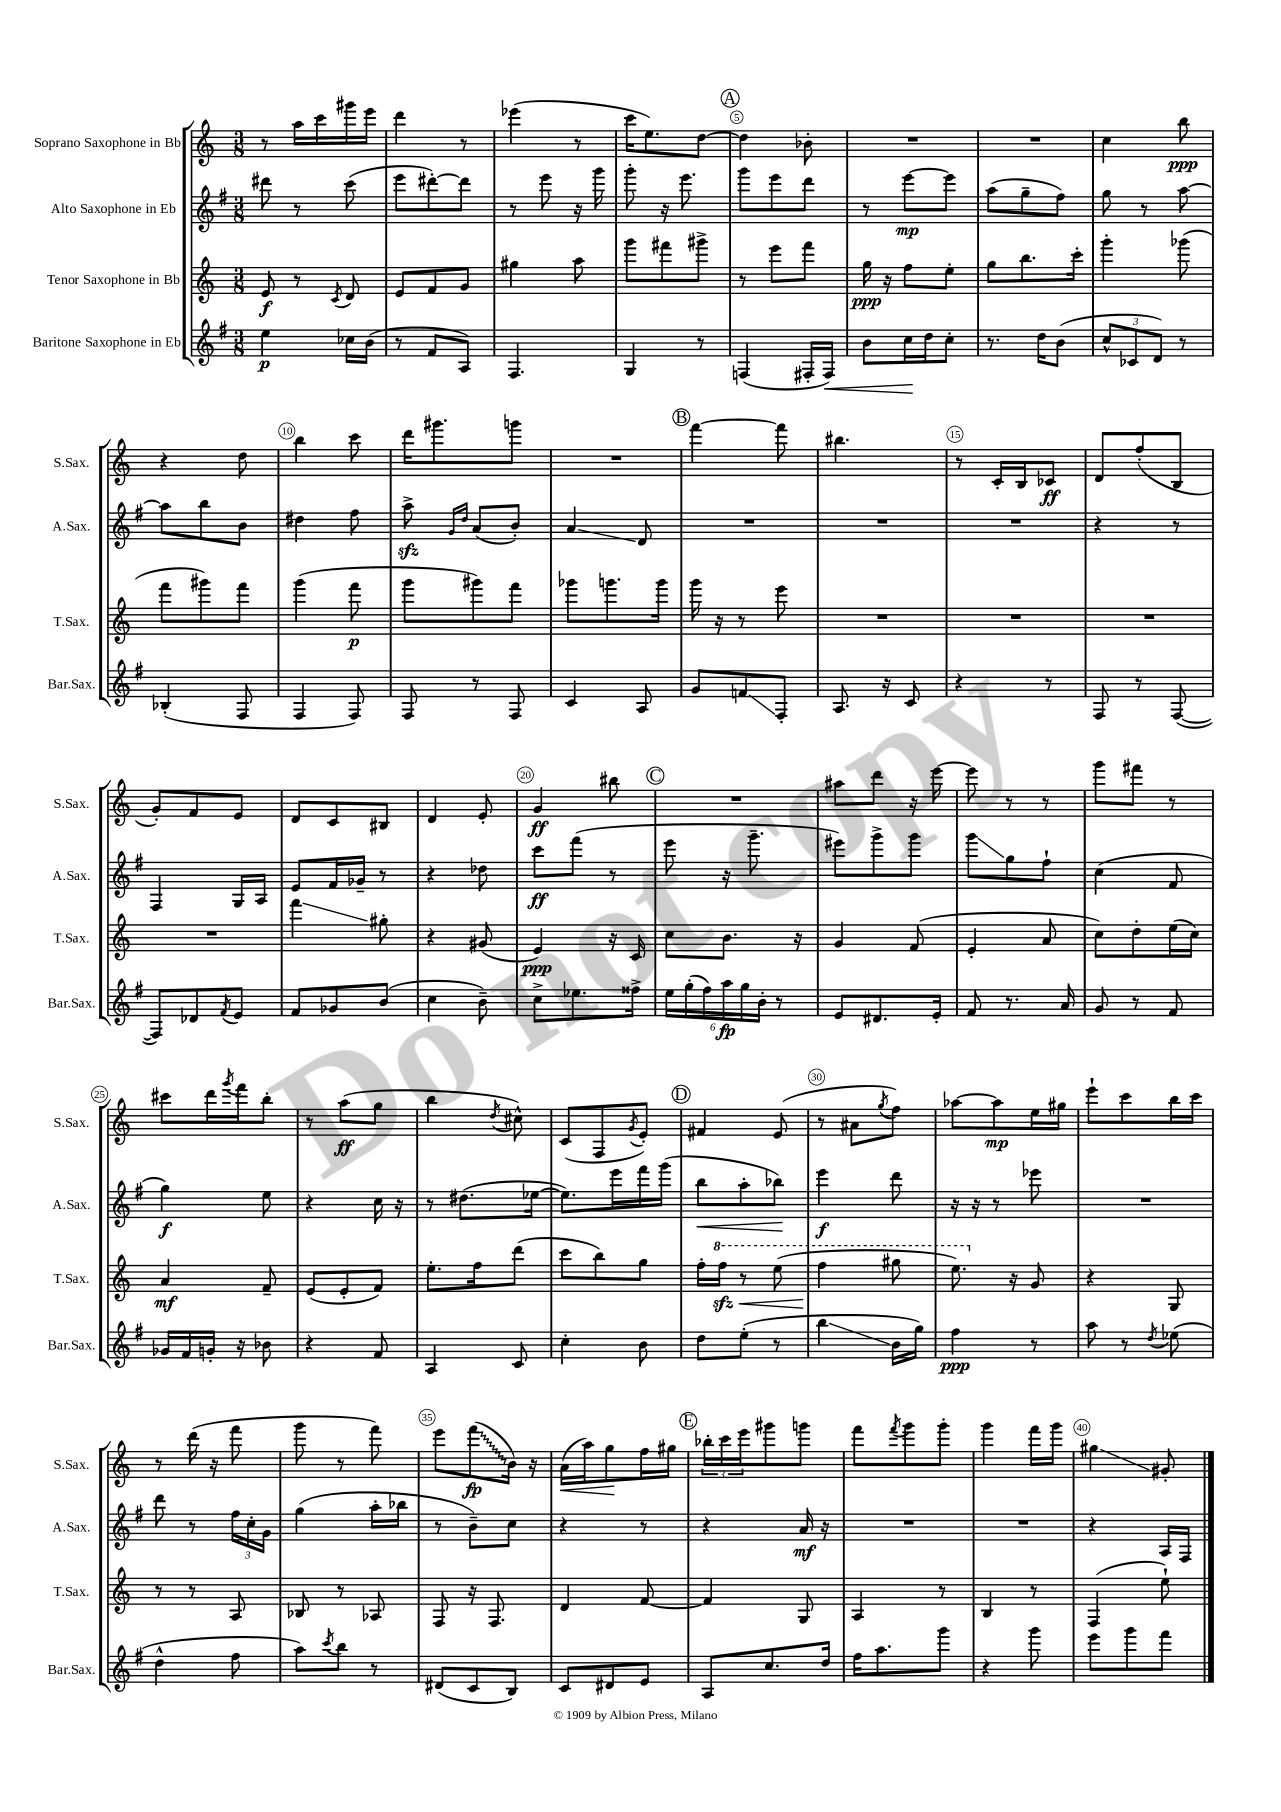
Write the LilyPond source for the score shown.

<<
\new StaffGroup <<
\new Staff = "s0" \with { instrumentName = "Soprano Saxophone in Bb" shortInstrumentName = "S.Sax." } {
    \clef treble \key c \major \numericTimeSignature \time 3/8
    r8 a''16 c'''16 gis'''16 e'''16 |
    d'''4 r8 |
    ees'''4( r8 |
    c'''16 e''8.) d''8~ |
    \mark \markup { \circle "A" } d''4 bes'8-. |
    R4. |
    R4. |
    c''4 b''8\ppp |
    r4 d''8 |
    b''4 c'''8 |
    d'''16 gis'''8. g'''8 |
    R4. |
    \mark \markup { \circle "B" } f'''4~ f'''8 |
    bis''4. |
    r8 c'16-. b16 ces'8\ff |
    d'8 f''8-.( b8 |
    g'8-.) f'8 e'8 |
    d'8 c'8 bis8 |
    d'4 e'8-. |
    g'4\ff bis''8 |
    \mark \markup { \circle "C" } R4. |
    ais''8 d'''8 r16 e'''16~ |
    e'''8 r8 r8 |
    g'''8 fis'''8 r8 |
    cis'''8 d'''16 \acciaccatura { g'''8 } f'''16 b''8-. |
    r8 a''8\ff( g''8 |
    b''4 \acciaccatura { d''8 } cis''8-^) |
    c'8( f8 \acciaccatura { g'8 } e'8-.) |
    \mark \markup { \circle "D" } fis'4 e'8( |
    r8 ais'8 \acciaccatura { g''8 } f''8) |
    aes''8~ aes''8\mp e''16 gis''16 |
    e'''8-! c'''8 b''16 c'''16 |
    r8 d'''16( r16 f'''8 |
    g'''8 r8 f'''8) |
    e'''8 \once \override Glissando.style = #'zigzag f'''8\glissando\fp( b'16) r16 |
    a'16\<( a''16) g''8\! f''16 gis''16 |
    \mark \markup { \circle "E" } \tuplet 3/2 { bes''16-. c'''16 e'''16 } gis'''8 g'''8 |
    f'''8 \acciaccatura { f'''8 } g'''8 g'''8-. |
    g'''4 f'''16 g'''16 |
    gis''4\glissando gis'8-. \bar "|." |
}
\new Staff = "s1" \with { instrumentName = "Alto Saxophone in Eb" shortInstrumentName = "A.Sax." } {
    \clef treble \key g \major \numericTimeSignature \time 3/8
    dis'''8 r8 c'''8( |
    e'''8 dis'''8~-.) dis'''8 |
    r8 e'''8 r16 g'''16 |
    g'''8-. r16 e'''8. |
    \mark \markup { \circle "A" } g'''8 e'''8 d'''8 |
    r8 e'''8~\mp e'''8 |
    a''8( g''8-- fis''8) |
    g''8 r8 a''8~ |
    a''8 b''8 b'8 |
    dis''4 fis''8 |
    a''8->\sfz \grace { g'16 d''16 } a'8( b'8-.) |
    a'4\glissando d'8 |
    \mark \markup { \circle "B" } R4. |
    R4. |
    R4. |
    r4 r8 |
    fis4 g16 a16 |
    e'8 fis'16 ges'16-- r8 |
    r4 des''8 |
    c'''8\ff fis'''8( r8 |
    \mark \markup { \circle "C" } e'''8 r16 g'''8.-- |
    eis'''8) g'''8-> g'''8 |
    g'''8\glissando g''8 fis''8-! |
    c''4( fis'8 |
    g''4\f) e''8 |
    r4 c''16 r16 |
    r8 dis''8.( ees''16~ |
    ees''8.) e'''16 fis'''16 g'''16( |
    \mark \markup { \circle "D" } b''8\< a''8-. bes''8\!) |
    e'''4\f d'''8 |
    r16 r16 r8 ees'''8 |
    R4. |
    d'''8 r8 \tuplet 3/2 { fis''16 c''16-. g'16 } |
    g''4( a''16-. bes''16 |
    r8 b'8--) c''8 |
    r4 r8 |
    \mark \markup { \circle "E" } r4 a'16\mf r16 |
    R4. |
    R4. |
    r4 a16 fis16 \bar "|." |
}
\new Staff = "s2" \with { instrumentName = "Tenor Saxophone in Bb" shortInstrumentName = "T.Sax." } {
    \clef treble \key c \major \numericTimeSignature \time 3/8
    e'8\f r8 \acciaccatura { c'8 } d'8 |
    e'8 f'8 g'8 |
    gis''4 a''8 |
    g'''8 fis'''8 gis'''8-> |
    \mark \markup { \circle "A" } r8 e'''8 f'''8 |
    g''16\ppp r16 f''8 e''8-. |
    g''8 b''8. c'''16-. |
    g'''4-. ges'''8( |
    f'''8 gis'''8) f'''8 |
    g'''4( f'''8\p |
    g'''8 gis'''8) f'''8 |
    ges'''8 g'''8. g'''16 |
    \mark \markup { \circle "B" } g'''16 r16 r8 e'''8 |
    R4. |
    R4. |
    R4. |
    R4. |
    f'''4\glissando gis''8-. |
    r4 gis'8( |
    e'4\ppp) r16 c'16 |
    \mark \markup { \circle "C" } c''8 b'8. r16 |
    g'4 f'8( |
    e'4-. a'8 |
    c''8) d''8-. e''16( c''16) |
    a'4\mf f'8-- |
    e'8( e'8-. f'8) |
    e''8.-. f''16 d'''8( |
    c'''8 b''8) g''8 |
    \mark \markup { \circle "D" } f''16-. \ottava #1 f'''16\sfz\< r8 e'''8( |
    f'''4\! gis'''8 |
    e'''8.) \ottava #0 r16 g'8 |
    r4 g8 |
    r8 r8 a8 |
    bes8 r8 aes8 |
    f8 r16 f8. |
    d'4 f'8~ |
    \mark \markup { \circle "E" } f'4 g8 |
    a4 r8 |
    b4 r8 |
    f4( e''8-!) \bar "|." |
}
\new Staff = "s3" \with { instrumentName = "Baritone Saxophone in Eb" shortInstrumentName = "Bar.Sax." } {
    \clef treble \key g \major \numericTimeSignature \time 3/8
    e''4\p ces''16 b'16( |
    r8 fis'8 a8) |
    fis4. |
    g4 r8 |
    \mark \markup { \circle "A" } f4( fis16-. fis16\<) |
    b'8 c''16\! d''16 c''8-. |
    r8. d''16 b'8( |
    \tuplet 3/2 { c''8-^ ces'8 d'8) } r8 |
    bes4-.( fis8 |
    fis4 fis8) |
    fis8 r8 fis8 |
    c'4 a8 |
    \mark \markup { \circle "B" } g'8 f'8\glissando fis8-. |
    a8. r16 c'8 |
    r4 r8 |
    fis8 r8 fis8~( |
    fis8) des'8 \acciaccatura { fis'8 } e'8 |
    fis'8 ges'8 b'8( |
    c''4 b'8--) |
    c''8-> ees''8. fisis''16-> |
    \mark \markup { \circle "C" } \tuplet 6/4 { e''16 g''16-.( fis''16) a''16\fp g''16 b'16-. } r8 |
    e'8 dis'8. e'16-. |
    fis'8 r8. a'16 |
    g'8 r8 fis'8 |
    ges'16 fis'16 g'16-. r16 bes'8 |
    r4 fis'8 |
    a4 c'8 |
    c''4-. b'8 |
    \mark \markup { \circle "D" } d''8 e''8-.( r8 |
    b''4\glissando b'16 g''16) |
    fis''4\ppp r8 |
    a''8 r8 \acciaccatura { d''8 } ees''8( |
    d''4-^ fis''8 |
    a''8) \acciaccatura { c'''8 } b''8 r8 |
    dis'8( c'8 b8) |
    c'8 dis'8 e'8 |
    \mark \markup { \circle "E" } a8 c''8. d''16 |
    fis''16 a''8. g'''8 |
    r4 g'''8 |
    e'''8 g'''8 fis'''8 \bar "|." |
}
>>
>>
\layout { \context { \Score \override BarNumber.break-visibility = ##(#f #t #t) barNumberVisibility = #(every-nth-bar-number-visible 5) \override BarNumber.stencil = #(make-stencil-circler 0.1 0.3 ly:text-interface::print) } }
